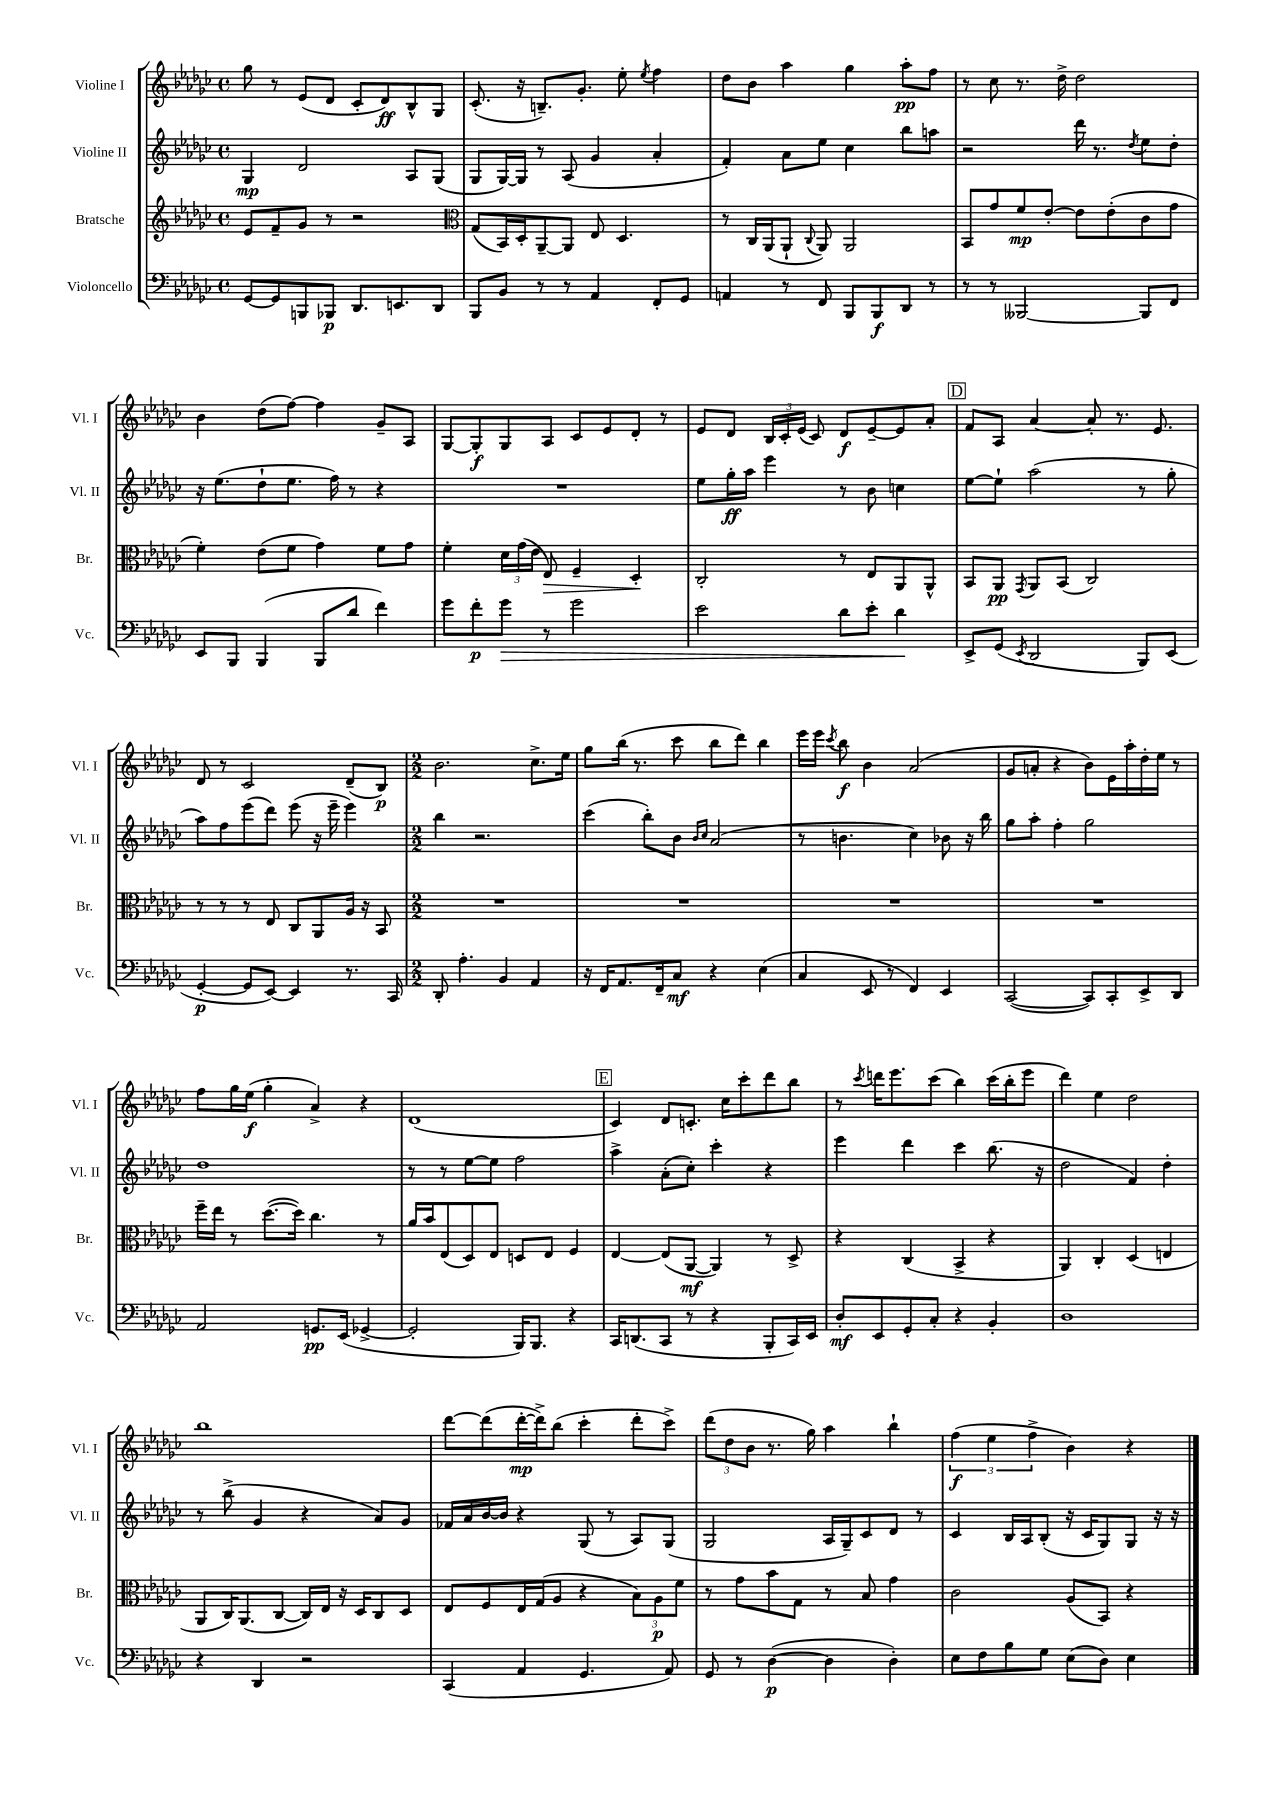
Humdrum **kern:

**kern	**dynam	**kern	**dynam	**kern	**dynam	**kern	**dynam
*part4	*part4	*part3	*part3	*part2	*part2	*part1	*part1
*staff4	*staff4	*staff3	*staff3	*staff2	*staff2	*staff1	*staff1
*I"Violoncello	*	*I"Bratsche	*	*I"Violine II	*	*I"Violine I	*
*I'Vc.	*	*I'Br.	*	*I'Vl. II	*	*I'Vl. I	*
*clefF4	*	*clefG2	*	*clefG2	*	*clefG2	*
*k[b-e-a-d-g-c-]	*	*k[b-e-a-d-g-c-]	*	*k[b-e-a-d-g-c-]	*	*k[b-e-a-d-g-c-]	*
*M4/4	*	*M4/4	*	*M4/4	*	*M4/4	*
*met(c)	*	*met(c)	*	*met(c)	*	*met(c)	*
=142	=142	=142	=142	=142	=142	=142	=142
[8GG-/L	.	8e-/L	.	4G-/	mp	8gg-\	.
8GG-/]	.	8f~/	.	.	.	8r	.
8BBBn/	.	8g-/J	.	2d-/	.	(8e-/L	.
8BBB-X/J	p	8r	.	.	.	8d-/J	.
8.DD-/L	.	2r	.	.	.	8c-'/L	.
.	.	.	.	.	.	8d-/)	ff
8.EEn/	.	.	.	.	.	.	.
.	.	.	.	8A-/L	.	8B-^^/	.
8DD-/J	.	.	.	(8G-/J	.	8G-/J	.
=143	=143	=143	=143	=143	=143	=143	=143
*	*	*clefC3	*	*	*	*	*
8BBB-/L	.	(8G-/L	.	8G-/L	.	(8.c-'/	.
8BB-/J	.	16BB-/L)	.	[16G-/L)	.	.	.
.	.	16D-'/J	.	16G-/JJ]	.	16r	.
8r	.	[8AA-~/	.	8r	.	8.Bn~/L)	.
8r	.	8AA-/J]	.	(8A-/	.	.	.
.	.	.	.	.	.	8.g-'/J	.
4AA-/	.	8E-/	.	4g-/	.	.	.
.	.	4.D-/	.	.	.	8ee-'\	.
.	.	.	.	.	.	8qee-/	.
8FF'/L	.	.	.	4a-'/	.	4ff\	.
8GG-/J	.	.	.	.	.	.	.
=144	=144	=144	=144	=144	=144	=144	=144
4AAn/	.	8r	.	4f'/)	.	8dd-\L	.
.	.	16C-/LL	.	.	.	8b-\J	.
.	.	(16AA-/J	.	.	.	.	.
8r	.	8AA-`/J	.	8a-\L	.	4aa-\	.
.	.	8qqC-/	.	.	.	.	.
8FF/	.	8AA-/)	.	8ee-\J	.	.	.
8BBB-/L	.	2AA-/	.	4cc-\	.	4gg-\	.
8BBB-/	f	.	.	.	.	.	.
8DD-/J	.	.	.	8bb-\L	.	8aa-'\L	pp
8r	.	.	.	8aan\J	.	8ff\J	.
=145	=145	=145	=145	=145	=145	=145	=145
8r	.	8BB-/L	.	2r	.	8r	.
8r	.	8g-/	.	.	.	8cc-\	.
[2BBB--X/	.	8f/	mp	.	.	8.r	.
.	.	[8e-'/J	.	.	.	.	.
.	.	.	.	.	.	16dd-^\	.
.	.	8e-\L]	.	16ddd-\	.	2dd-\	.
.	.	.	.	8.r	.	.	.
.	.	(8e-'\	.	.	.	.	.
.	.	.	.	8qdd-/	.	.	.
8BBB--/L]	.	8c-\	.	8ee-\L	.	.	.
8FF/J	.	8g-\J	.	8dd-'\J	.	.	.
!!LO:LB:g=z
=146	=146	=146	=146	=146	=146	=146	=146
8EE-/L	.	4f'\)	.	16r	.	4b-\	.
.	.	.	.	(8.ee-\L	.	.	.
8BBB-/J	.	.	.	.	.	.	.
(4BBB-/	.	(8e-\L	.	8dd-`\	.	(8dd-\L	.
.	.	8f\J	.	8.ee-\J	.	[8ff\J)	.
8BBB-/L	.	4g-\)	.	.	.	4ff\]	.
.	.	.	.	16ff\)	.	.	.
8d-/J	.	.	.	8r	.	.	.
4f\)	.	8f\L	.	4r	.	8g-~/L	.
.	.	8g-\J	.	.	.	8A-/J	.
=147	=147	=147	=147	=147	=147	=147	=147
8g-\L	.	4f'\	.	1r	.	[8G-/L	.
8f'\	p	.	.	.	.	8G-'/]	f
!	!LO:HP:b	!	!	!	!	!	!
8g-\J	>	24d-\LL	.	.	.	8G-/	.
.	.	(24g-\	.	.	.	.	.
.	.	24e-\JJ	.	.	.	.	.
!	!	!	!LO:HP:b	!	!	!	!
8r	.	8E-/)	>	.	.	8A-/J	.
2g-\	.	4F~/	.	.	.	8c-/L	.
.	.	.	.	.	.	8e-/	.
.	.	4D-'/	.	.	.	8d-'/J	.
.	.	.	.	.	.	8r	.
.	.	.	]	.	.	.	.
=148	=148	=148	=148	=148	=148	=148	=148
2e-\	.	2C-'/	.	8ee-\L	.	8e-/L	.
.	.	.	.	16gg-'\L	ff	8d-/J	.
.	.	.	.	16aa-\JJ	.	.	.
.	.	.	.	4eee-\	.	24B-/LL	.
.	.	.	.	.	.	24c-'/	.
.	.	.	.	.	.	(24e-/JJ	.
.	.	.	.	.	.	8c-/)	.
8d-\L	.	8r	.	8r	.	8d-/L	f
8e-'\J	.	8E-/L	.	8b-\	.	[8e-~/	.
4d-\	.	8AA-/	.	4ccn\	.	8e-/]	.
.	.	8AA-^^/J	.	.	.	8a-'/J	.
.	]	.	.	.	.	.	.
!!LO:REH:place=s1:t=D
=149	=149	=149	=149	=149	=149	=149	=149
8EE-^/L	.	8BB-/L	.	[8ee-\L	.	8f/L	.
(8GG-/J	.	8AA-/J	pp	8ee-`\J]	.	8A-/J	.
8qEE-/	.	8qGG-/	.	.	.	.	.
2DD-/	.	8AA-/L	.	(2aa-\	.	[4a-/	.
.	.	(8BB-/J	.	.	.	.	.
.	.	2C-/)	.	.	.	8a-'/]	.
.	.	.	.	.	.	8.r	.
8BBB-/L)	.	.	.	8r	.	.	.
.	.	.	.	.	.	8.e-/	.
(8EE-/J	.	.	.	8gg-'\	.	.	.
!!LO:LB:g=z
=150	=150	=150	=150	=150	=150	=150	=150
[4GG-'/	p	8r	.	8aa-\L)	.	8d-/	.
.	.	8r	.	8ff\	.	8r	.
8GG-/L]	.	8r	.	(8eee-\	.	2c-/	.
[8EE-/J)	.	8E-/	.	8ddd-\J)	.	.	.
4EE-/]	.	8C-/L	.	(8eee-\	.	.	.
.	.	8AA-/	.	16r	.	.	.
.	.	.	.	16eee-~\	.	.	.
8.r	.	16A-/Jk	.	4eee-\)	.	(8d-~/L	.
.	.	16r	.	.	.	.	.
.	.	8BB-/	.	.	.	8B-/J)	p
16CC-/	.	.	.	.	.	.	.
=151	=151	=151	=151	=151	=151	=151	=151
*M2/2	*	*M2/2	*	*M2/2	*	*M2/2	*
8DD-'/	.	1r	.	4bb-\	.	2.b-\	.
4.A-'\	.	.	.	.	.	.	.
.	.	.	.	2.r	.	.	.
4BB-/	.	.	.	.	.	.	.
4AA-/	.	.	.	.	.	8.cc-^\L	.
.	.	.	.	.	.	16ee-\Jk	.
=152	=152	=152	=152	=152	=152	=152	=152
16r	.	1r	.	(4ccc-\	.	8gg-\L	.
16FF/KL	.	.	.	.	.	.	.
8.AA-/	.	.	.	.	.	(16bb-\Jk	.
.	.	.	.	.	.	8.r	.
.	.	.	.	8bb-'\L)	.	.	.
16FF~/k	.	.	.	.	.	.	.
8C-/J	mf	.	.	8b-\J	.	8ccc-\	.
.	.	.	.	16qqb-/LL	.	.	.
.	.	.	.	16qqcc-/JJ	.	.	.
4r	.	.	.	(2a-/	.	8bb-\L	.
.	.	.	.	.	.	8ddd-\J)	.
(4E-\	.	.	.	.	.	4bb-\	.
=153	=153	=153	=153	=153	=153	=153	=153
4C-/	.	1r	.	8r	.	16eee-\LL	.
.	.	.	.	.	.	16eee-\JJ	.
.	.	.	.	.	.	8qccc-/	.
.	.	.	.	4.bn\	.	8bb-\	f
8EE-/	.	.	.	.	.	4b-\	.
8r	.	.	.	.	.	.	.
4FF/)	.	.	.	4cc-\)	.	(2a-/	.
4EE-/	.	.	.	8b-X\	.	.	.
.	.	.	.	16r	.	.	.
.	.	.	.	16bb-\	.	.	.
=154	=154	=154	=154	=154	=154	=154	=154
([2CC-/	.	1r	.	8gg-\L	.	8g-/L	.
.	.	.	.	8aa-'\J	.	8an'/J	.
.	.	.	.	4ff'\	.	4r	.
8CC-/L])	.	.	.	2gg-\	.	8b-\L)	.
8CC-'/	.	.	.	.	.	16e-\L	.
.	.	.	.	.	.	16aa-'\	.
8EE-^/	.	.	.	.	.	16dd-'\	.
.	.	.	.	.	.	16ee-\JJ	.
8DD-/J	.	.	.	.	.	8r	.
!!LO:LB:g=z
=155	=155	=155	=155	=155	=155	=155	=155
2AA-/	.	16ff~\LL	.	1dd-	.	8ff\L	.
.	.	16ee-\JJ	.	.	.	.	.
.	.	8r	.	.	.	16gg-\L	.
.	.	.	.	.	.	(16ee-\JJ	f
.	.	([8.dd-\L	.	.	.	4gg-'\	.
.	.	16dd-\Jk])	.	.	.	.	.
8.GGn/L	pp	4.cc-\	.	.	.	4a-^/)	.
(16EE-/Jk	.	.	.	.	.	.	.
[4GG-X^/	.	.	.	.	.	4r	.
.	.	8r	.	.	.	.	.
=156	=156	=156	=156	=156	=156	=156	=156
2GG-'/]	.	16a-/LL	.	8r	.	(1d-	.
.	.	16b-/J	.	.	.	.	.
.	.	(8E-/	.	8r	.	.	.
.	.	8D-/)	.	[8ee-\L	.	.	.
.	.	8E-/J	.	8ee-\J]	.	.	.
16BBB-/KL)	.	8Dn/L	.	2ff\	.	.	.
8.BBB-/J	.	.	.	.	.	.	.
.	.	8E-/J	.	.	.	.	.
4r	.	4F/	.	.	.	.	.
!!LO:REH:place=s1:t=E
=157	=157	=157	=157	=157	=157	=157	=157
16CC-/KL	.	[4E-/	.	4aa-^\	.	4c-/)	.
(8.DDn/	.	.	.	.	.	.	.
8CC-/J	.	(8E-/L]	.	(8a-'\L	.	8d-/L	.
8r	.	[8AA-/J	mf	8cc-'\J)	.	8.cn'/J	.
4r	.	4AA-/])	.	4ccc-'\	.	.	.
.	.	.	.	.	.	16cc-\KL	.
.	.	.	.	.	.	8ccc-'\	.
8BBB-'/L	.	8r	.	4r	.	8ddd-\	.
16CC-/L)	.	8D-^/	.	.	.	8bb-\J	.
16EE-/JJ	.	.	.	.	.	.	.
=158	=158	=158	=158	=158	=158	=158	=158
8D-'/L	mf	4r	.	4eee-\	.	8r	.
.	.	.	.	.	.	8qccc-/	.
8EE-/	.	.	.	.	.	16dddn\KL	.
.	.	.	.	.	.	8.eee-\	.
8GG-'/	.	(4C-/	.	4ddd-\	.	.	.
8C-'/J	.	.	.	.	.	(8ccc-\J	.
4r	.	4BB-^/	.	4ccc-\	.	4bb-\)	.
4BB-'/	.	4r	.	(8.bb-\	.	(16ccc-\LL	.
.	.	.	.	.	.	16bb-'\J	.
.	.	.	.	.	.	8eee-\J	.
.	.	.	.	16r	.	.	.
=159	=159	=159	=159	=159	=159	=159	=159
1D-	.	4AA-/)	.	2dd-\	.	4ddd-\)	.
.	.	4C-'/	.	.	.	4ee-\	.
.	.	(4D-/	.	4f/)	.	2dd-\	.
.	.	4En/	.	4dd-'\	.	.	.
!!LO:LB:g=z
=160	=160	=160	=160	=160	=160	=160	=160
4r	.	8AA-/L	.	8r	.	1bb-	.
.	.	16C-/K)	.	(8bb-^\	.	.	.
.	.	(8.AA-/	.	.	.	.	.
4DD-/	.	.	.	4g-/	.	.	.
.	.	[8C-/J	.	.	.	.	.
2r	.	16C-/LL])	.	4r	.	.	.
.	.	16E-/JJ	.	.	.	.	.
.	.	16r	.	.	.	.	.
.	.	16D-/KL	.	.	.	.	.
.	.	8C-/	.	8a-/L)	.	.	.
.	.	8D-/J	.	8g-/J	.	.	.
=161	=161	=161	=161	=161	=161	=161	=161
(4CC-/	.	8E-/L	.	16f-X/LL	.	[8ddd-\L	.
.	.	.	.	16a-/	.	.	.
.	.	8F/	.	[16b-/	.	(8ddd-\]	.
.	.	.	.	16b-/JJ]	.	.	.
4AA-/	.	16E-/L	.	4r	.	[16ddd-'\L	mp
.	.	(16G-/J	.	.	.	16ddd-^\J])	.
.	.	8A-/J	.	.	.	(8bb-\J	.
4.GG-/	.	4r	.	(8G-/	.	4ccc-'\	.
.	.	.	.	8r	.	.	.
.	.	12B-\L)	.	8A-/L)	.	8ddd-'\L	.
.	.	12A-\	p	.	.	.	.
8AA-/)	.	.	.	(8G-/J	.	8ccc-^\J)	.
.	.	12f\J	.	.	.	.	.
=162	=162	=162	=162	=162	=162	=162	=162
8GG-/	.	8r	.	2G-/	.	(12ddd-\L	.
.	.	.	.	.	.	12dd-\	.
8r	.	8g-\L	.	.	.	.	.
.	.	.	.	.	.	12b-\J	.
([4D-\	p	8b-\	.	.	.	8.r	.
.	.	8G-\J	.	.	.	.	.
.	.	.	.	.	.	16gg-\)	.
4D-\]	.	8r	.	16A-/LL	.	4aa-\	.
.	.	.	.	16G-~/J)	.	.	.
.	.	8B-/	.	8c-/	.	.	.
4D-'\)	.	4g-\	.	8d-/J	.	4bb-`\	.
.	.	.	.	8r	.	.	.
=163	=163	=163	=163	=163	=163	=163	=163
8E-\L	.	2c-\	.	4c-/	.	(6ff\	f
8F\	.	.	.	.	.	.	.
.	.	.	.	.	.	6ee-\	.
8B-\	.	.	.	16B-/LL	.	.	.
.	.	.	.	16A-/J	.	.	.
.	.	.	.	.	.	6ff^\	.
8G-\J	.	.	.	(8B-'/J	.	.	.
(8E-\L	.	(8A-/L	.	16r	.	4b-\)	.
.	.	.	.	16c-/KL	.	.	.
8D-\J)	.	8BB-/J)	.	8G-/)	.	.	.
4E-\	.	4r	.	8G-/J	.	4r	.
.	.	.	.	16r	.	.	.
.	.	.	.	16r	.	.	.
==	==	==	==	==	==	==	==
*-	*-	*-	*-	*-	*-	*-	*-
